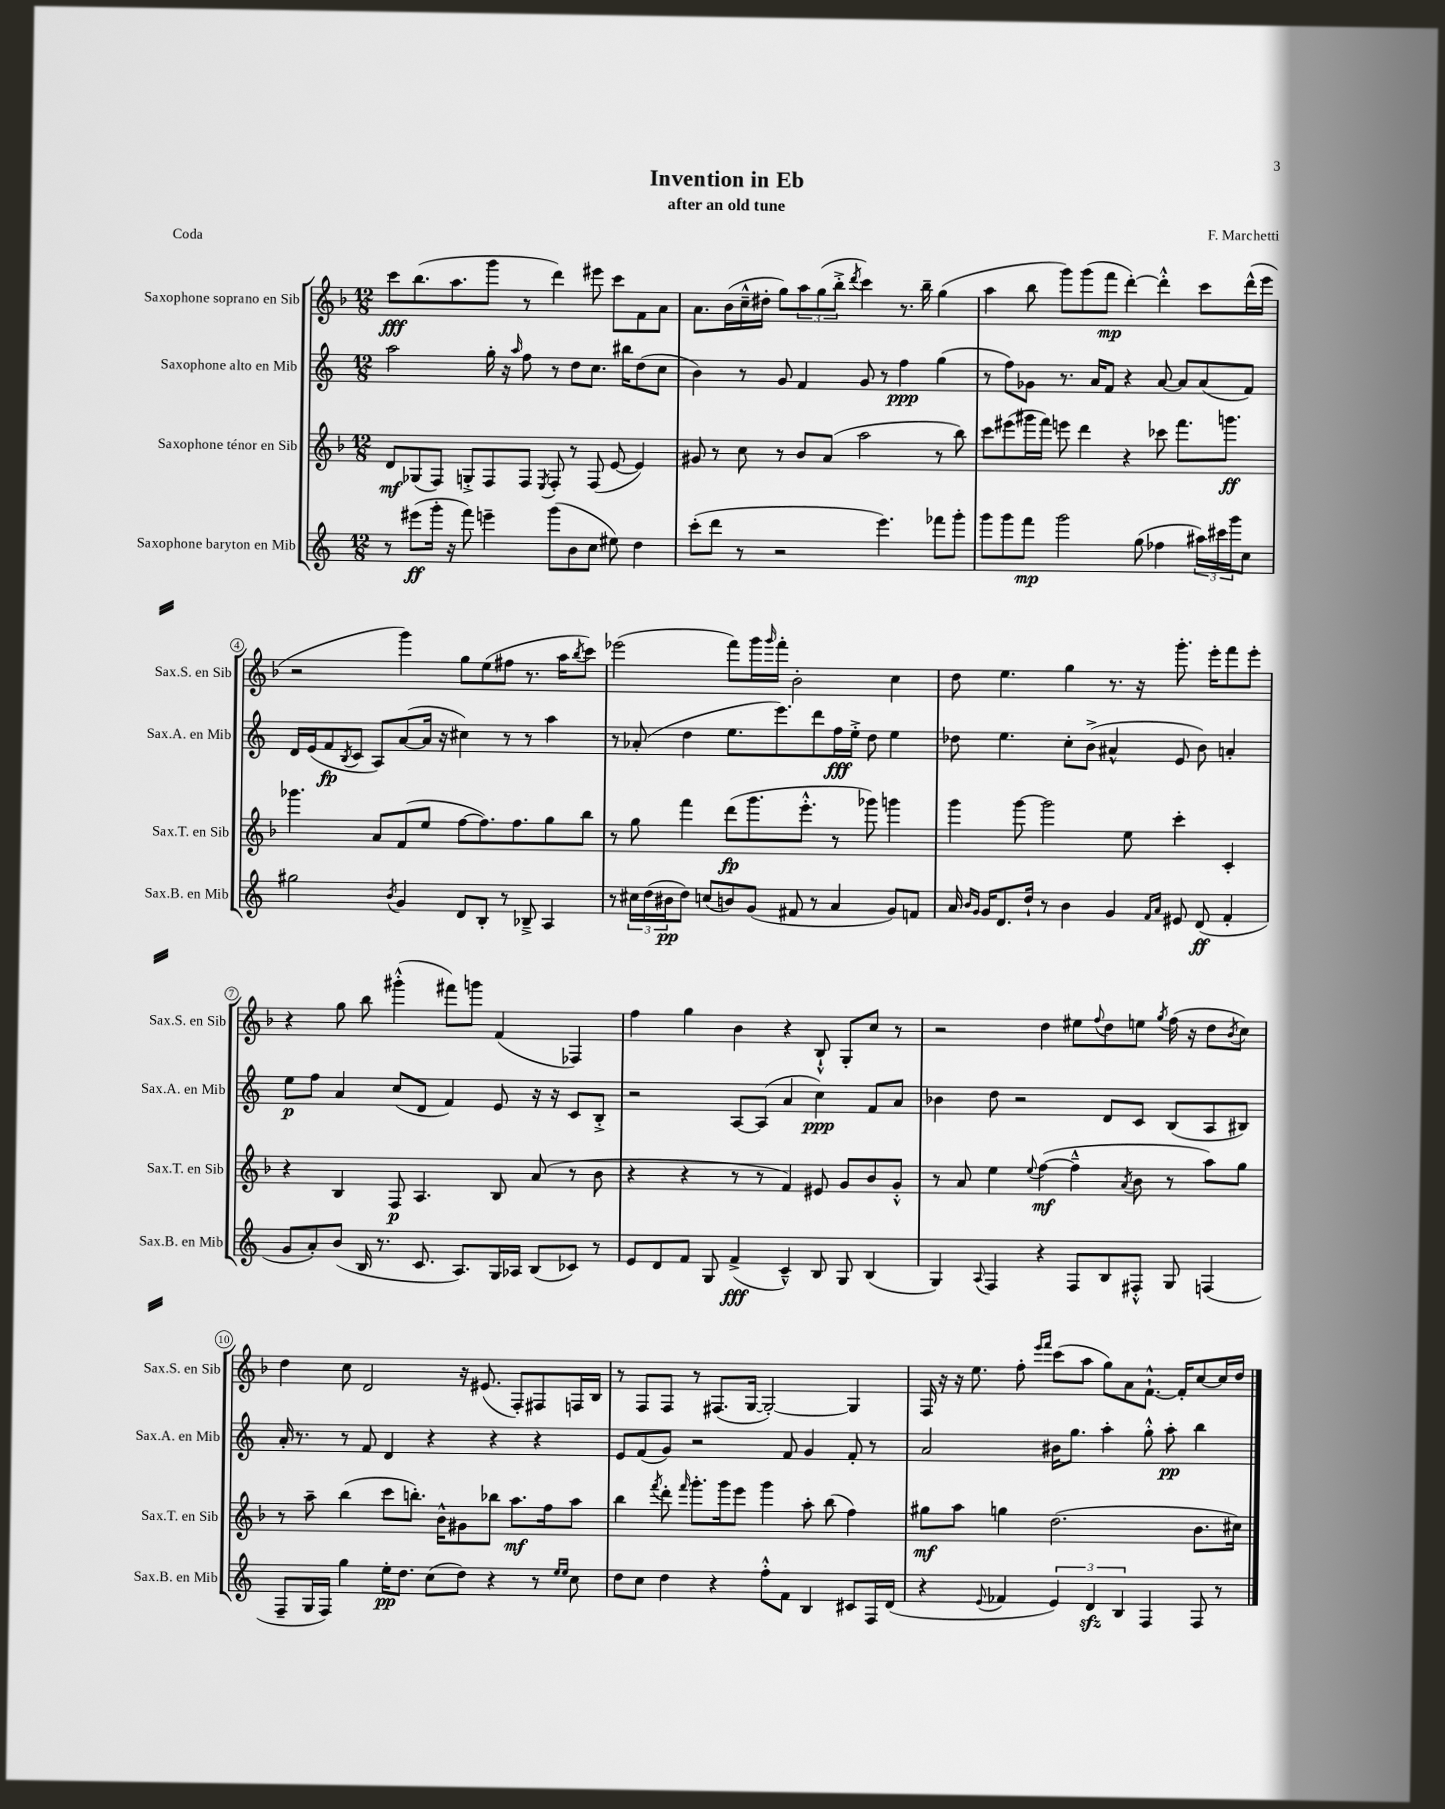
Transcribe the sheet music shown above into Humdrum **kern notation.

**kern	**kern	**kern	**kern
*staff4	*staff3	*staff2	*staff1
*clefG2	*clefG2	*clefG2	*clefG2
*k[]	*k[b-]	*k[]	*k[b-]
*M12/8	*M12/8	*M12/8	*M12/8
8r	8d	2aa	8ccc
(8eee#	(8G-	.	(8.bb-
16ggg'	8F)	.	.
16r	.	.	8.aa
8fff)	8G'^	.	.
4eee~	8F	16gg'	8ggg
.	.	16r	.
.	.	16qqaa	.
.	8F	8ff	8r
.	8qE	.	.
(8ggg	8F'	8r	4ddd)
8b	8r	8dd	.
8cc	(8F	8.cc	8eee#
8ee#)	[8e	.	8ccc
.	.	16bb#	.
4dd	4e])	(8dd	8f
.	.	8cc	8a
=	=	=	=
(8ccc'	8g#	4b)	8.a
8ddd	8r	.	.
.	.	.	(16b-
8r	8cc	8r	16cc~^^
.	.	.	16dd#'
2r	8r	8g	8gg)
.	8b-	4f	12aa
.	.	.	(12gg
.	(8a	.	.
.	.	.	12bb-'^
.	.	.	8qddd
.	2aa	8g	4ccc)
4.eee)	.	8r	.
.	.	4ff	8.r
.	.	.	16bb-~
8fff-	8r	(4gg	(4gg
8ggg'	8bb-)	.	.
=	=	=	=
8ggg	8ccc	8r	4aa
8ggg	(8eee#	8ff)	.
8fff	16ggg#	8g-	8bb-
.	16fff)	.	.
2ggg	8eee	8.r	8ggg)
.	4ddd	.	(8ggg
.	.	16a	.
.	.	8f	8fff
.	4r	4r	[4ddd')
(8gg	.	.	.
4ff-	8ccc-	[8a	4ddd'^^]
.	8.fff	8a]	.
24aa#)	.	(8a	8ccc
24ccc#	.	.	.
.	8.ggg	.	.
24ggg	.	.	.
8cc	.	8f)	(16ddd^^
.	.	.	16eee
=	=	=	=
2gg#	4.ggg-	16d	2r
.	.	(16e	.
.	.	8f	.
.	.	8qB	.
.	.	8c	.
.	8a	8A)	.
8qb	.	.	.
4g	(8f	([8a	4ggg)
.	8ee	16a]	.
.	.	16r	.
8d	[8ff	4cc#)	8gg
8B'	8.ff])	.	(8ee
8r	.	8r	8ff#
.	8.ff	.	.
8B-~^	.	8r	8.r
4A	8gg	4aa	.
.	.	.	16aa
.	.	.	8qbb-
.	8bb-	.	8ccc)
=	=	=	=
8r	8r	8r	(2eee-
24cc#	8gg	(8a-'	.
(24dd	.	.	.
24b#	.	.	.
8dd)	4fff	4dd	.
(8cc	.	.	.
8b)	(8ddd	8.ee	8fff)
(8g	8.ggg	.	16ggg
.	.	.	16qqggg
.	.	8.eee)	16fff'
8f#	.	.	2b-'
.	8.eee'^^	.	.
8r	.	8ddd	.
4a	8r	16ff	.
.	.	16ee'^	.
.	8ggg-)	8dd	.
8g)	4ggg	4ee	4cc
8f	.	.	.
=	=	=	=
16a	4ggg	8dd-	8dd
16qqb	.	.	.
16qqg	.	.	.
16g	.	.	.
8.d	.	4.ee	4.ee
.	[8ggg	.	.
16dd`	.	.	.
8r	2ggg]	.	.
4b	.	8cc'	4gg
.	.	(8b^	.
4g	.	4a#^^	8.r
.	8ee	.	.
.	.	.	16r
16qqf	.	.	.
16qqa	.	.	.
8e#	4ccc'	8e	8.ggg'
(8d	.	8b)	.
.	.	.	16eee'
4f'	4c'	4a'	8fff
.	.	.	8eee'
=	=	=	=
8g	4r	8ee	4r
8a')	.	8ff	.
(8b	4B-	4a	8gg
16B	.	.	8bb-
8.r	.	.	.
.	8F	(8cc	(4ggg#'^^
8.c	4.A	8d	.
.	.	4f)	8fff#)
8.A)	.	.	.
.	.	.	8ggg
16G	8B-	8e	(4f
16A-	.	.	.
(8B	(8a	16r	.
.	.	16r	.
8c-)	8r	8c	4F-)
8r	8b-	8B'^	.
=	=	=	=
8e	4r	2r	4ff
8d	.	.	.
8f	4r	.	4gg
8G	.	.	.
(4f^	8r	[8A	4b-
.	8r	(8A]	.
4c~^^)	4f)	4a	4r
8B	8e#	4cc)	8B-`^^
8G	8g	.	8G'
(4B	8b-	8f	8cc
.	8g'^^	8a	8r
=	=	=	=
4G)	8r	4b-	2r
.	8a	.	.
8qqA	.	.	.
4F	4ee	8dd	.
.	.	2r	.
.	8qqee	.	.
4r	([4ff	.	4dd
8F	4ff~^^]	.	8ee#
.	.	.	8qqff
8B	.	8d	8dd
.	8qa	.	.
8F#'^^	8b-	8c	8ee
.	.	.	8qgg
8G	8r	(8B	(16ff
.	.	.	16r
(4F	8aa)	8A	8dd
.	.	.	8qb-
.	8gg	8B#)	8cc)
=	=	=	=
8F~	8r	16a'	4dd
.	.	8.r	.
16G	8aa~	.	.
16F)	.	.	.
4gg	(4bb-	8r	8cc
.	.	8f	2d
16ee'	8ccc	4d	.
8.dd	.	.	.
.	8.bb')	.	.
(8cc	.	4r	.
.	16b-^^	.	.
8dd)	8g#	.	16r
.	.	.	(8.e#
4r	8bb-	4r	.
.	8.aa	.	8F')
8r	.	4r	8F#
.	16ff	.	.
16qqee	.	.	.
16qqee	.	.	.
8cc	8aa	.	16F
.	.	.	16B-
=	=	=	=
8dd	4bb-	8e	8r
8cc	.	(8f	8F
.	8qfff	.	.
4dd	8ddd'	8g)	8F
.	16qqfff	.	.
.	8.ggg'	2r	8r
4r	.	.	(8.F#
.	16ggg	.	.
.	8eee	.	.
.	.	.	[16G
8ff'^^	4ggg	.	2G'_)
8f	.	8f	.
4B	8aa'	4g	.
.	(8bb-	.	.
8c#	4ff)	8f'	4G]
16F	.	8r	.
(16d	.	.	.
=	=	=	=
4r	8gg#	2a	16F
.	.	.	16r
.	8aa	.	16r
.	.	.	8.ee
8qqe	.	.	.
4f-	4gg	.	.
.	.	.	8ff'
.	.	.	16qqeee
.	.	.	16qqfff
6e)	(2.dd	16b#	(8ccc
.	.	8.gg	.
.	.	.	8aa
6d	.	.	.
.	.	4aa'	8gg)
6B	.	.	.
.	.	.	8a
4F	.	8gg'^^	[8.f`^^
.	.	8aa'	.
.	.	.	16f']
8F	8.b-	4bb	[8cc
8r	.	.	16cc]
.	16cc#)	.	16dd
==	==	==	==
*-	*-	*-	*-
